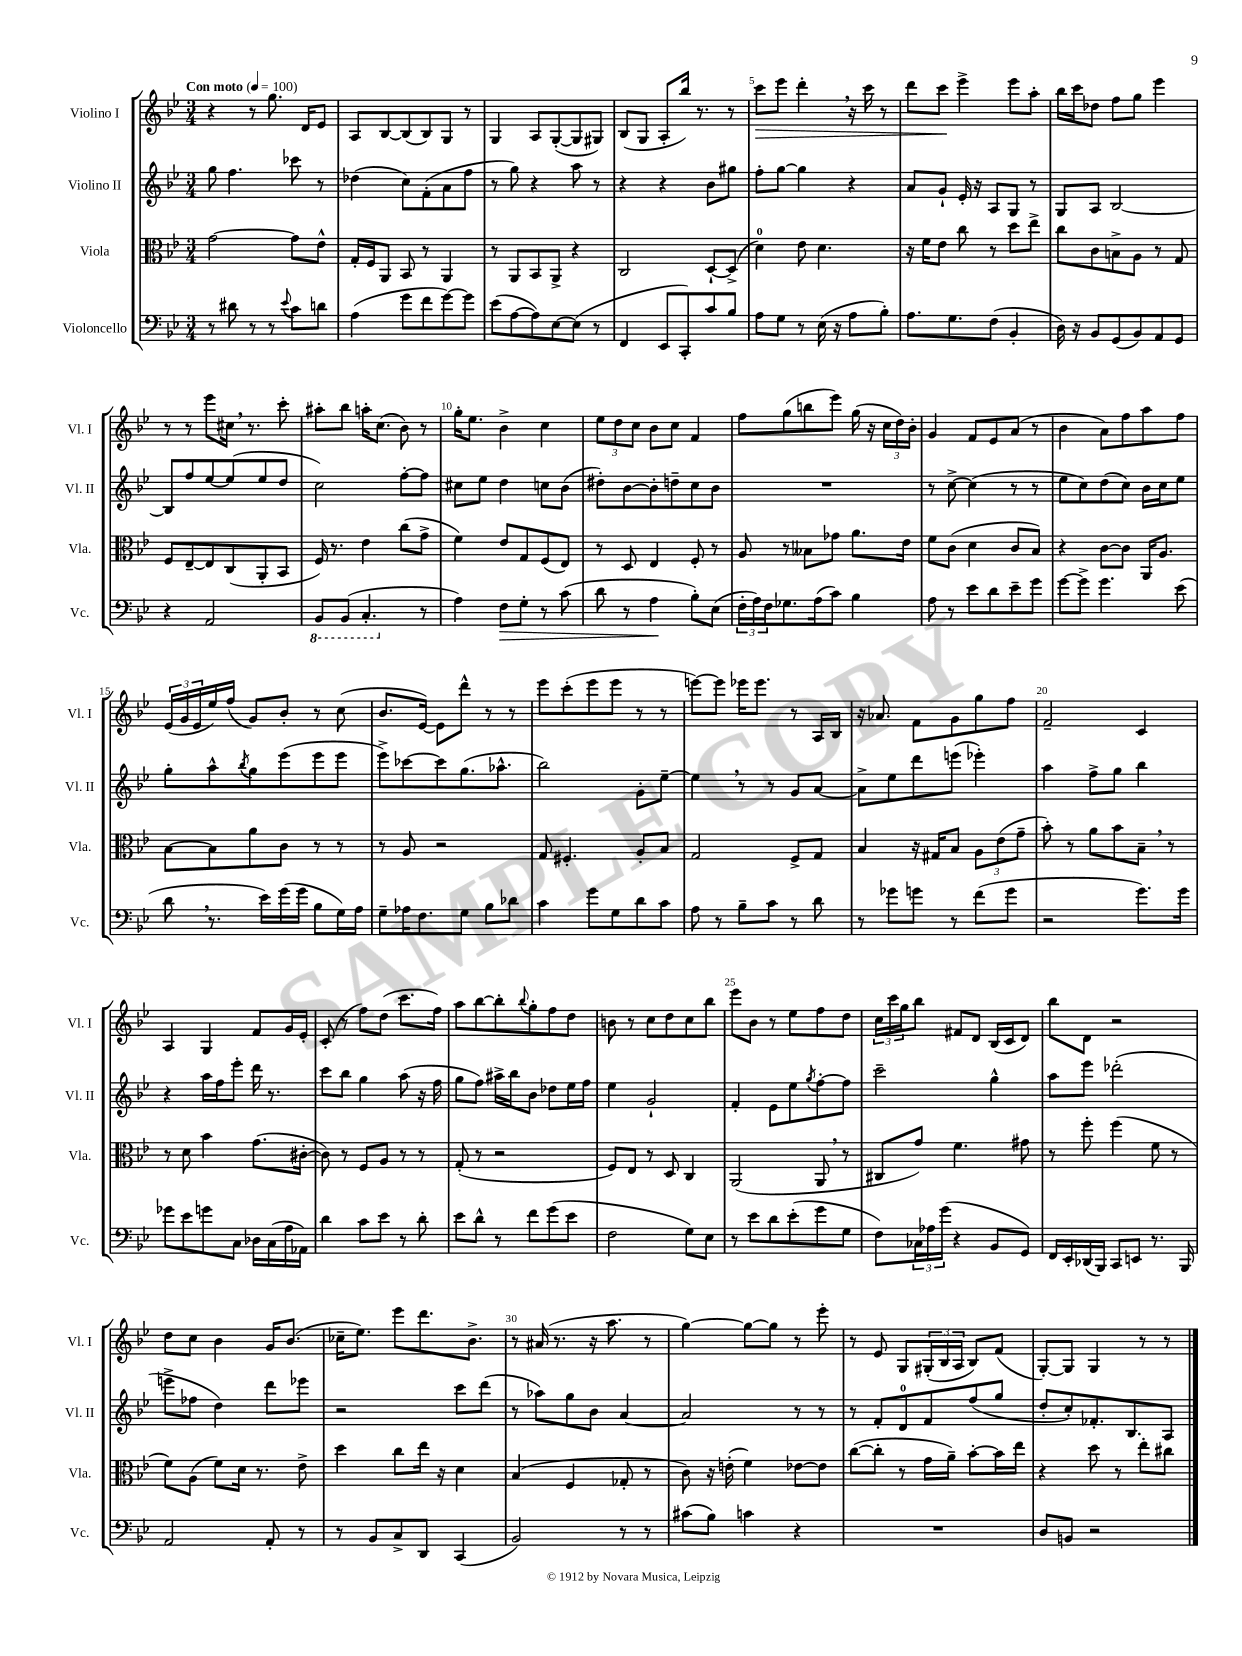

**kern	**kern	**kern	**kern
*staff4	*staff3	*staff2	*staff1
*clefF4	*clefC3	*clefG2	*clefG2
*k[b-e-]	*k[b-e-]	*k[b-e-]	*k[b-e-]
*M3/4	*M3/4	*M3/4	*M3/4
*MM100	*MM100	*MM100	*MM100
8r	[2g	8gg	4r
8d#	.	4.ff	.
8r	.	.	8r
8r	.	.	8.gg
8qqe-	.	.	.
8c	8g]	8ccc-	.
.	.	.	16d
8d	8e-^^	8r	8e-
=	=	=	=
(4A	16G'	(4dd-	8A
.	16F	.	.
.	8AA	.	[8B-
8g	8BB-	8cc)	(8B-]
8f	8r	(8f'	8B-)
[8g)	4AA	8a	8G
8g]	.	8ff	8r
=	=	=	=
(8e-	8r	8r	4G
[8A	8AA	8gg)	.
8A])	8BB-	4r	8A
[8E-	8AA^	.	([8G'
(8E-]	4r	8aa	8G]
8r	.	8r	8G#)
=	=	=	=
4FF	2C	4r	(8B-
.	.	.	8G
8EE-	.	4r	8A'
8CC')	.	.	16bb-)
.	.	.	8.r
8c	[8D`	8b-	.
8B-	(8D^]	8gg#	8r
=	=	=	=
8A	4d)	8ff'	8ccc
8G	.	[8gg	8eee-
8r	8e-	4gg]	4ddd'
(16E-	4.d	.	.
16r	.	.	.
8A	.	4r	16r
.	.	.	16ccc
8B-')	.	.	8r
=	=	=	=
8.A	16r	8a	8ddd
.	16f	.	.
.	8e-	8g`	8ccc
8.G	.	.	.
.	8cc	16e-'	4eee-^
.	.	16r	.
(8F	8r	8A	.
4BB-'	8dd	8G	8eee-
.	8ee-^	8r	8aa'
=	=	=	=
16D)	8cc	8G	16bb-
16r	.	.	16ccc
8BB-	8c	8A	8dd-
(8GG	8B^	[2B-	8ff
8BB-)	8A	.	8gg
8AA	8r	.	4eee-
8GG	8G	.	.
=	=	=	=
4r	8F	8B-]	8r
.	[8E-~	8ff	8r
2AA	8E-]	[8ee-	8eee-
.	(8C	(8ee-]	16cc#
.	.	.	8.r
.	8AA'	8ee-	.
.	8BB-	8dd	8ccc'
=	=	=	=
8BBB-	16F)	2cc)	8aa#'
.	8.r	.	.
(8BBB-	.	.	8bb-
4.CC'	4e-	.	16aa'
.	.	.	(8.cc
.	(8cc	[8ff'	8b-)
8r	8g^	8ff]	8r
=	=	=	=
4A)	4f)	8cc#	16gg'
.	.	.	8.ee-
.	.	8ee-	.
8F	8e-	4dd	4b-^
8G'	8G	.	.
8r	(8F	8cc	4cc
(8c	8E-)	(8b-	.
=	=	=	=
8d	8r	8dd#')	12ee-
.	.	.	12dd
8r	8D	[8b-	.
.	.	.	12cc
4A	4E-	8b-']	8b-
.	.	8dd~	8cc
8B-')	8F'	8cc	4f
(8E-	8r	8b-	.
=	=	=	=
24F'	8A	2.r	8ff
24A)	.	.	.
24F	.	.	.
8.G-	8r	.	(8gg
.	8B--	.	8bb
(16A	.	.	.
8c)	8g-	.	8eee-)
4B-	8.a	.	(16gg
.	.	.	16r
.	.	.	24cc
.	.	.	24dd)
.	16e-	.	.
.	.	.	24b-'
=	=	=	=
8A	8f	8r	4g
8r	(8c	[8cc^	.
8e-	4d	(4cc]	8f
8d	.	.	8e-
8e-~	8c	8r	(8a
8g	8B-)	8r	8r
=	=	=	=
[8g	4r	8ee-	4b-
8g^]	.	8cc)	.
4.g	[8c	(8dd	8a)
.	8c]	8cc)	8ff
.	16AA	16b-	8aa
.	8.A	16cc	.
(8e-	.	8ee-	8ff
=	=	=	=
8d	[8B-	8gg'	(24e-
.	.	.	24g
.	.	.	24e-
8.r	8B-]	8aa^^	16ee-)
.	.	.	(16ff
.	.	8qbb-	.
.	8a	8gg	8g)
16e-)	.	.	.
(16g	8c	(8eee-	8b-'
16g	.	.	.
8B-	8r	8eee-	8r
16G)	8r	8eee-	(8cc
16A	.	.	.
=	=	=	=
8G~	8r	8eee-^)	8.b-
16A-	8A	[8ccc-	.
8.F	.	.	[16e-)
.	2r	8ccc-]	8e-]
8G	.	(8.gg	8ddd^^
8B-	.	.	8r
.	.	8.aa-^^	.
8d-	.	.	8r
=	=	=	=
4c	8G	2bb-)	8eee-
.	4.F#'	.	(8ccc'
8g	.	.	8eee-
8G	.	.	8eee-
8d	8A'	8g'	8r
8c	8B-	[8ee-~	8r
=	=	=	=
8A	2G	4ee-]	[8eee)
8r	.	.	8eee]
8B-~	.	8r	16eee-
.	.	.	8.eee-
8c	.	8r	.
8r	8F^	8g	8r
8d	8G	[8a	16A
.	.	.	16B-
=	=	=	=
8r	4B-	8a^]	16r
.	.	.	8.a-
8g-	.	8ee-	.
8g	16r	8ddd	8f
.	16G#	.	.
8r	8B-	(8eee	8g
(8f	12A	4eee-')	8gg
.	(12e-	.	.
8g	.	.	8ff
.	12g~	.	.
=	=	=	=
2r	8b-')	4aa	2f~
.	8r	.	.
.	8a	8ff^	.
.	8b-	8gg	.
8.g)	8B-~	4bb-	4c
.	8r	.	.
16g	.	.	.
=	=	=	=
8g-	8r	4r	4A
8e-	8d	.	.
8g	4b-	16aa	4G
.	.	16ff	.
8C	.	8eee-'	.
16D-	(8.g	16ddd	8f
(16C	.	8.r	.
16A	.	.	16g
16AA-)	[16c#'	.	16e-'
=	=	=	=
4d	8c#])	8ccc	(8c'
.	8r	8bb-	8r
8c	8F	4gg	8ff)
8e-	8A	.	(8dd
8r	8r	(8aa	8.ccc
8d'	8r	16r	.
.	.	16ff	16ff)
=	=	=	=
8e-	(8G'	8gg	8aa
8d^^	8r	8ff)	[8bb-
8r	2r	16aa#^	8bb-']
.	.	16bb-	.
.	.	.	8qqbb-
8f	.	8b-	8gg'
(8g	.	8dd-	8ff
8e-	.	16ee-	8dd
.	.	16ff	.
=	=	=	=
2F	8F)	4ee-	8b
.	8E-	.	8r
.	8r	2g`	8cc
.	8D	.	8dd
8G)	4C	.	8cc
8E-	.	.	8bb-
=	=	=	=
8r	(2AA	4f'	8eee-
8e-	.	.	8b-
8d	.	8e-	8r
(8e-'	.	8ee-	8ee-
.	.	8qgg	.
8g	8AA	[8ff'	8ff
8G	8r	8ff]	8dd
=	=	=	=
8F)	8C#	2ccc~	24cc
.	.	.	24ccc
.	.	.	24gg
24C-	8g)	.	8bb-
24A-	.	.	.
(24g	.	.	.
4r	4.f	.	8f#
.	.	.	8d
8BB-	.	4gg^^	(16B-
.	.	.	16c
8GG)	8g#	.	8d)
=	=	=	=
16FF	8r	8aa	8bb-
16EE-'	.	.	.
(16DD-	8ff'	8eee-	8d
16BBB-)	.	.	.
8CC	(4ff	(2ddd-'	2r
8EE	.	.	.
8.r	8f	.	.
.	8r	.	.
16BBB-	.	.	.
=	=	=	=
2AA	8f)	8eee^	8dd
.	(8A	8ff-	8cc
.	8f)	4dd)	4b-
.	16d	.	.
.	8.r	.	.
8AA'	.	8ddd	16g
.	.	.	(8.b-
8r	8e-^	8eee-	.
=	=	=	=
8r	4dd	2r	16cc-~
.	.	.	8.ee-)
8BB-	.	.	.
8C^	8cc	.	8eee-
8DD	16ee-	.	8.ddd
.	16r	.	.
(4CC	4d	8ccc	.
.	.	.	8.b-^
.	.	(8ddd	.
=	=	=	=
2BB-)	(4B-	8r	8r
.	.	8aa-)	(16a#
.	.	.	8.r
.	4F	8gg	.
.	.	8b-	16r
.	.	.	8.aa
8r	8G-'	[4a	.
8r	8r	.	8r
=	=	=	=
(8c#	8c)	2a]	[4gg)
8B-)	16r	.	.
.	(16e'	.	.
4c	4f)	.	8gg_
.	.	.	8gg]
4r	[8e-	8r	8r
.	8e-]	8r	8eee-'
=	=	=	=
2.r	([8cc	8r	8r
.	8cc']	8f'	8e-
.	8r	8d	8G
.	16g	8f	(24G#'
.	.	.	24B-
.	16a~)	.	.
.	.	.	24A
.	[8b-'	(8ff	8B-)
.	16b-]	8gg	(8f
.	16ee-	.	.
=	=	=	=
8D	4r	8dd'	[8G')
8BB	.	8cc')	8G]
2r	8dd	8.f-'	4G
.	8r	.	.
.	.	8.B-	.
.	8ee-'	.	8r
.	8cc#	8A	8r
==	==	==	==
*-	*-	*-	*-
